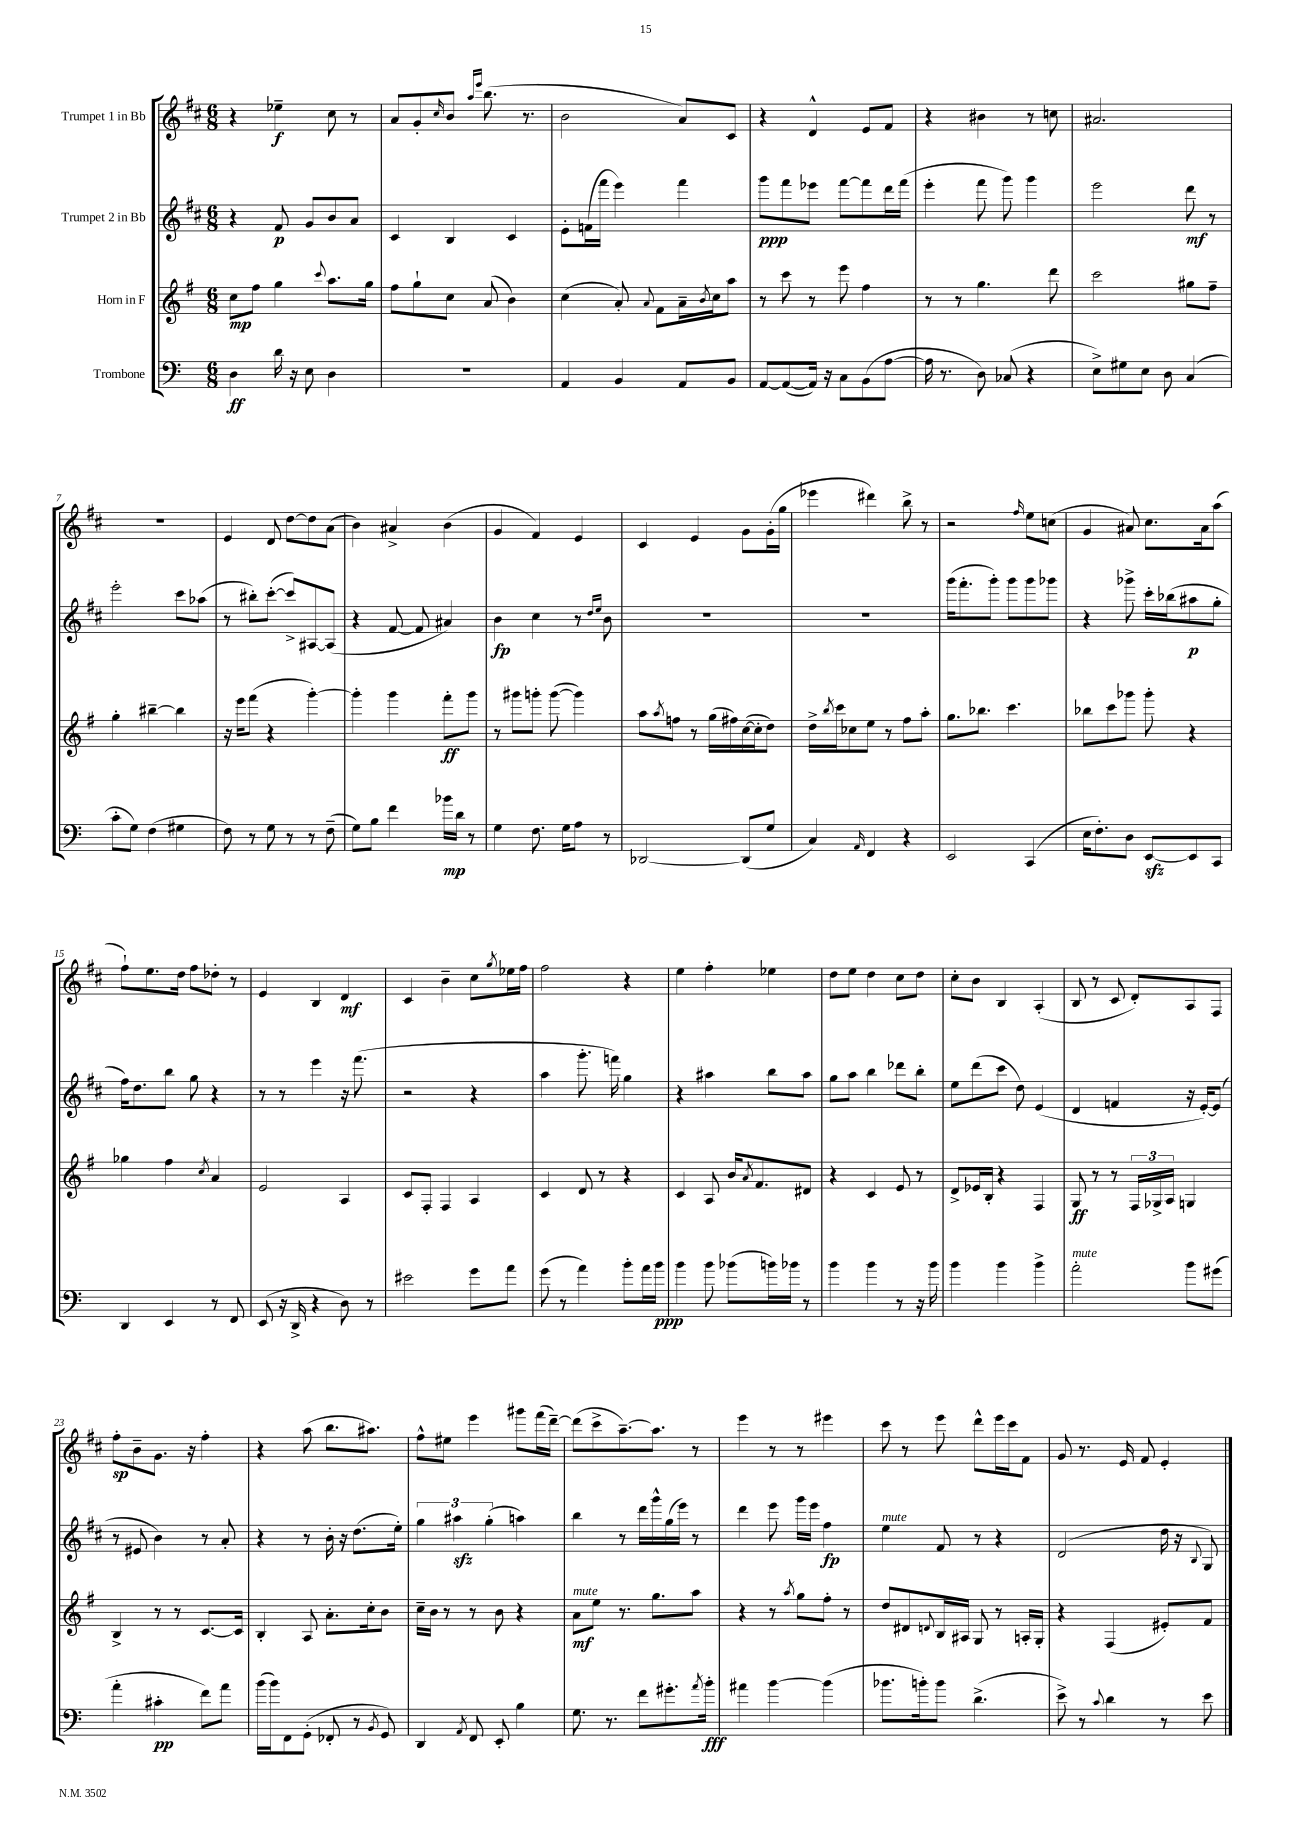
<<
\new StaffGroup <<
\new Staff = "s0" \with { instrumentName = "Trumpet 1 in Bb" } {
    \clef treble \key d \major \numericTimeSignature \time 6/8
    r4 ees''4--\f cis''8 r8 |
    a'8 g'8-. \grace { cis''16 } b'8 \grace { a''16 e'''16 } b''8.( r8. |
    b'2 a'8) cis'8 |
    r4 d'4-^ e'8 fis'8 |
    r4 bis'4 r8 c''8 |
    ais'2. |
    R2. |
    e'4 d'8 d''8~ d''8 a'8( |
    b'4) ais'4-> b'4( |
    g'4 fis'4) e'4 |
    cis'4 e'4 g'8 g'16-.( g''16 |
    ees'''4 dis'''4) b''8-> r8 |
    r2 \grace { fis''16 } e''8 c''8( |
    g'4 ais'8) cis''8. ais'16 a''8( |
    fis''8-!) e''8. d''16 fis''8 des''8-. r8 |
    e'4 b4 d'4\mf |
    cis'4 b'4-- cis''8 \acciaccatura { g''8 } ees''16 fis''16 |
    fis''2 r4 |
    e''4 fis''4-. ees''4 |
    d''8 e''8 d''4 cis''8 d''8 |
    cis''8-. b'8 b4 a4-.( |
    b8 r8 cis'8 d'8-.) a8 fis8 |
    fis''8-.\sp b'8-- g'8. r16 fis''4-. |
    r4 a''8( b''8. ais''8.) |
    fis''8-^ eis''8 e'''4 gis'''8 fis'''16( d'''16~--) |
    d'''8( cis'''8-> a''8.~--) a''8. r8 |
    e'''4 r8 r8 eis'''4 |
    cis'''8 r8 e'''8 d'''8-^ e'''16 cis'''16 fis'8 |
    g'8 r8. e'16 fis'8 e'4-. \bar "|." |
}
\new Staff = "s1" \with { instrumentName = "Trumpet 2 in Bb" } {
    \clef treble \key d \major \numericTimeSignature \time 6/8
    r4 fis'8\p g'8 b'8 a'8 |
    cis'4 b4 cis'4 |
    e'8-. f'16( fis'''16 e'''4) fis'''4 |
    g'''8\ppp fis'''8 ees'''8 fis'''8~ fis'''8 d'''16 fis'''16( |
    e'''4-. fis'''8 g'''8) g'''4 |
    e'''2 d'''8\mf r8 |
    e'''2-. cis'''8 aes''8( |
    r8 bis''8-.) cis'''8~-.( cis'''8->) ais8~ ais8( |
    r4 fis'8~ fis'8 ais'4) |
    b'4\fp cis''4 r8 \grace { d''16 e''16 } b'8 |
    R2. |
    R2. |
    g'''16( fis'''8.-. g'''8-.) g'''8 g'''8 ges'''8 |
    r4 ges'''8-> cis'''16-. bes''16( ais''8\p g''8-. |
    fis''16) d''8. b''8 g''8 r4 |
    r8 r8 e'''4 r16 fis'''8.( |
    r2 r4 |
    a''4 g'''8.-. f'''16) g''4 |
    r4 ais''4 b''8 ais''8 |
    g''8 a''8 b''4 des'''8 b''8-. |
    e''8 d'''8( cis'''8 d''8) e'4( |
    d'4 f'4 r16 e'16~-.) e'8( |
    r8 eis'8 b'4) r8 a'8-. |
    r4 r8 b'16-. r16 d''8.( e''16-.) |
    \tuplet 3/2 { g''4 ais''4\sfz g''4-.( } a''4) |
    b''4 r8 d'''16 g'''16-^ g''16( e'''16) r8 |
    d'''4 e'''8 g'''16 e'''16 fis''4\fp |
    e''4^\markup { \italic "mute" } fis'8 r8 r4 |
    d'2( d''16 r16 \appoggiatura { b8 } g8) \bar "|." |
}
\new Staff = "s2" \with { instrumentName = "Horn in F" } {
    \clef treble \key g \major \numericTimeSignature \time 6/8
    c''8\mp fis''8 g''4 \appoggiatura { c'''8 } a''8. g''16 |
    fis''8 g''8-! c''8 a'8( b'4) |
    c''4( a'8-.) \appoggiatura { a'8 } fis'8 a'16-- \acciaccatura { b'8 } c''16 a''8 |
    r8 c'''8 r8 e'''8 fis''4 |
    r8 r8 g''4. d'''8 |
    c'''2 gis''8 fis''8-- |
    g''4-. bis''4~-- bis''4 |
    r16 e'''16 fis'''8( r4 g'''4~-.) |
    g'''4-. g'''4 fis'''8-.\ff g'''8 |
    r8 gis'''8 g'''8-. g'''8~( g'''4) |
    a''8 \acciaccatura { a''8 } f''8 r8 g''16( fis''16) c''16~( c''16-. d''8) |
    d''16-> \acciaccatura { b''8 } c'''16 ces''8 e''8 r8 fis''8 a''8-. |
    g''8. bes''8. c'''4. |
    bes''8 c'''8 ges'''8 ges'''8-. r4 |
    ges''4 fis''4 \acciaccatura { c''8 } a'4 |
    e'2 a4 |
    c'8 fis8-. fis4 a4 |
    c'4 d'8 r8 r4 |
    c'4 a8 b'16 \acciaccatura { a'8 } fis'8. dis'8 |
    r4 c'4 e'8 r8 |
    d'8-> ees'16 b16-. r4 fis4 |
    g8\ff r8 r8 \tuplet 3/2 { fis16 ges16-> a16 } g4 |
    b4-> r8 r8 c'8.~ c'16 |
    b4-. a8 a'8.-. c''16-. b'8 |
    c''16-- b'16 r8 r8 b'8 r4 |
    a'8\mf^\markup { \italic "mute" } e''8 r8. g''8. a''8 |
    r4 r8 \acciaccatura { a''8 } g''8 fis''8-. r8 |
    d''8 dis'8 \appoggiatura { d'8 } b16 ais16 g8 r8 a16-. g16-. |
    r4 fis4( eis'8-.) fis'8 \bar "|." |
}
\new Staff = "s3" \with { instrumentName = "Trombone" } {
    \clef bass \key c \major \numericTimeSignature \time 6/8
    d4\ff d'16 r16 e8 d4 |
    R2. |
    a,4 b,4 a,8 b,8 |
    a,8~ a,8~( a,16) r16 c8 b,8( a8~ |
    a16 r8. d8) ces8( r4 |
    e8->) gis8 e8 d8 c4( |
    c'8-. g8) f4( gis4 |
    f8) r8 g8 r8 r8 f8--( |
    g8) b8 f'4 bes'16\mp d'16 r8 |
    g4 f8. g16 a8 r8 |
    des,2~ des,8( g8 |
    c4) \grace { a,16 } f,4 r4 |
    e,2 c,4( |
    e16 f8.-.) d8 e,8~\sfz e,8 c,8 |
    d,4 e,4 r8 f,8 |
    e,8( r16 d,16-> r4 d8) r8 |
    eis'2 g'8 a'8 |
    g'8( r8 a'4) b'8-. a'16 b'16\ppp |
    b'4 b'8 bes'8( b'16) bes'16 r8 |
    b'4 b'4 r8 r16 b'16 |
    b'4 b'4 b'4-> |
    a'2-.^\markup { \italic "mute" } b'8 gis'8( |
    a'4-. cis'4-.\pp f'8) a'8 |
    b'16( b'16) f,8 g,8-.( fes,8-. r8 \acciaccatura { b,8 } g,8) |
    d,4 \acciaccatura { a,8 } f,8 e,8-. b4 |
    g8. r8. f'8 gis'8.-. \acciaccatura { a'8 } b'16-.\fff |
    ais'4 b'4~ b'4( |
    bes'8. b'16-.) b'8 d'4.->( |
    e'8->) r8 \appoggiatura { c'8 } d'4 r8 e'8 \bar "|." |
}
>>
>>
